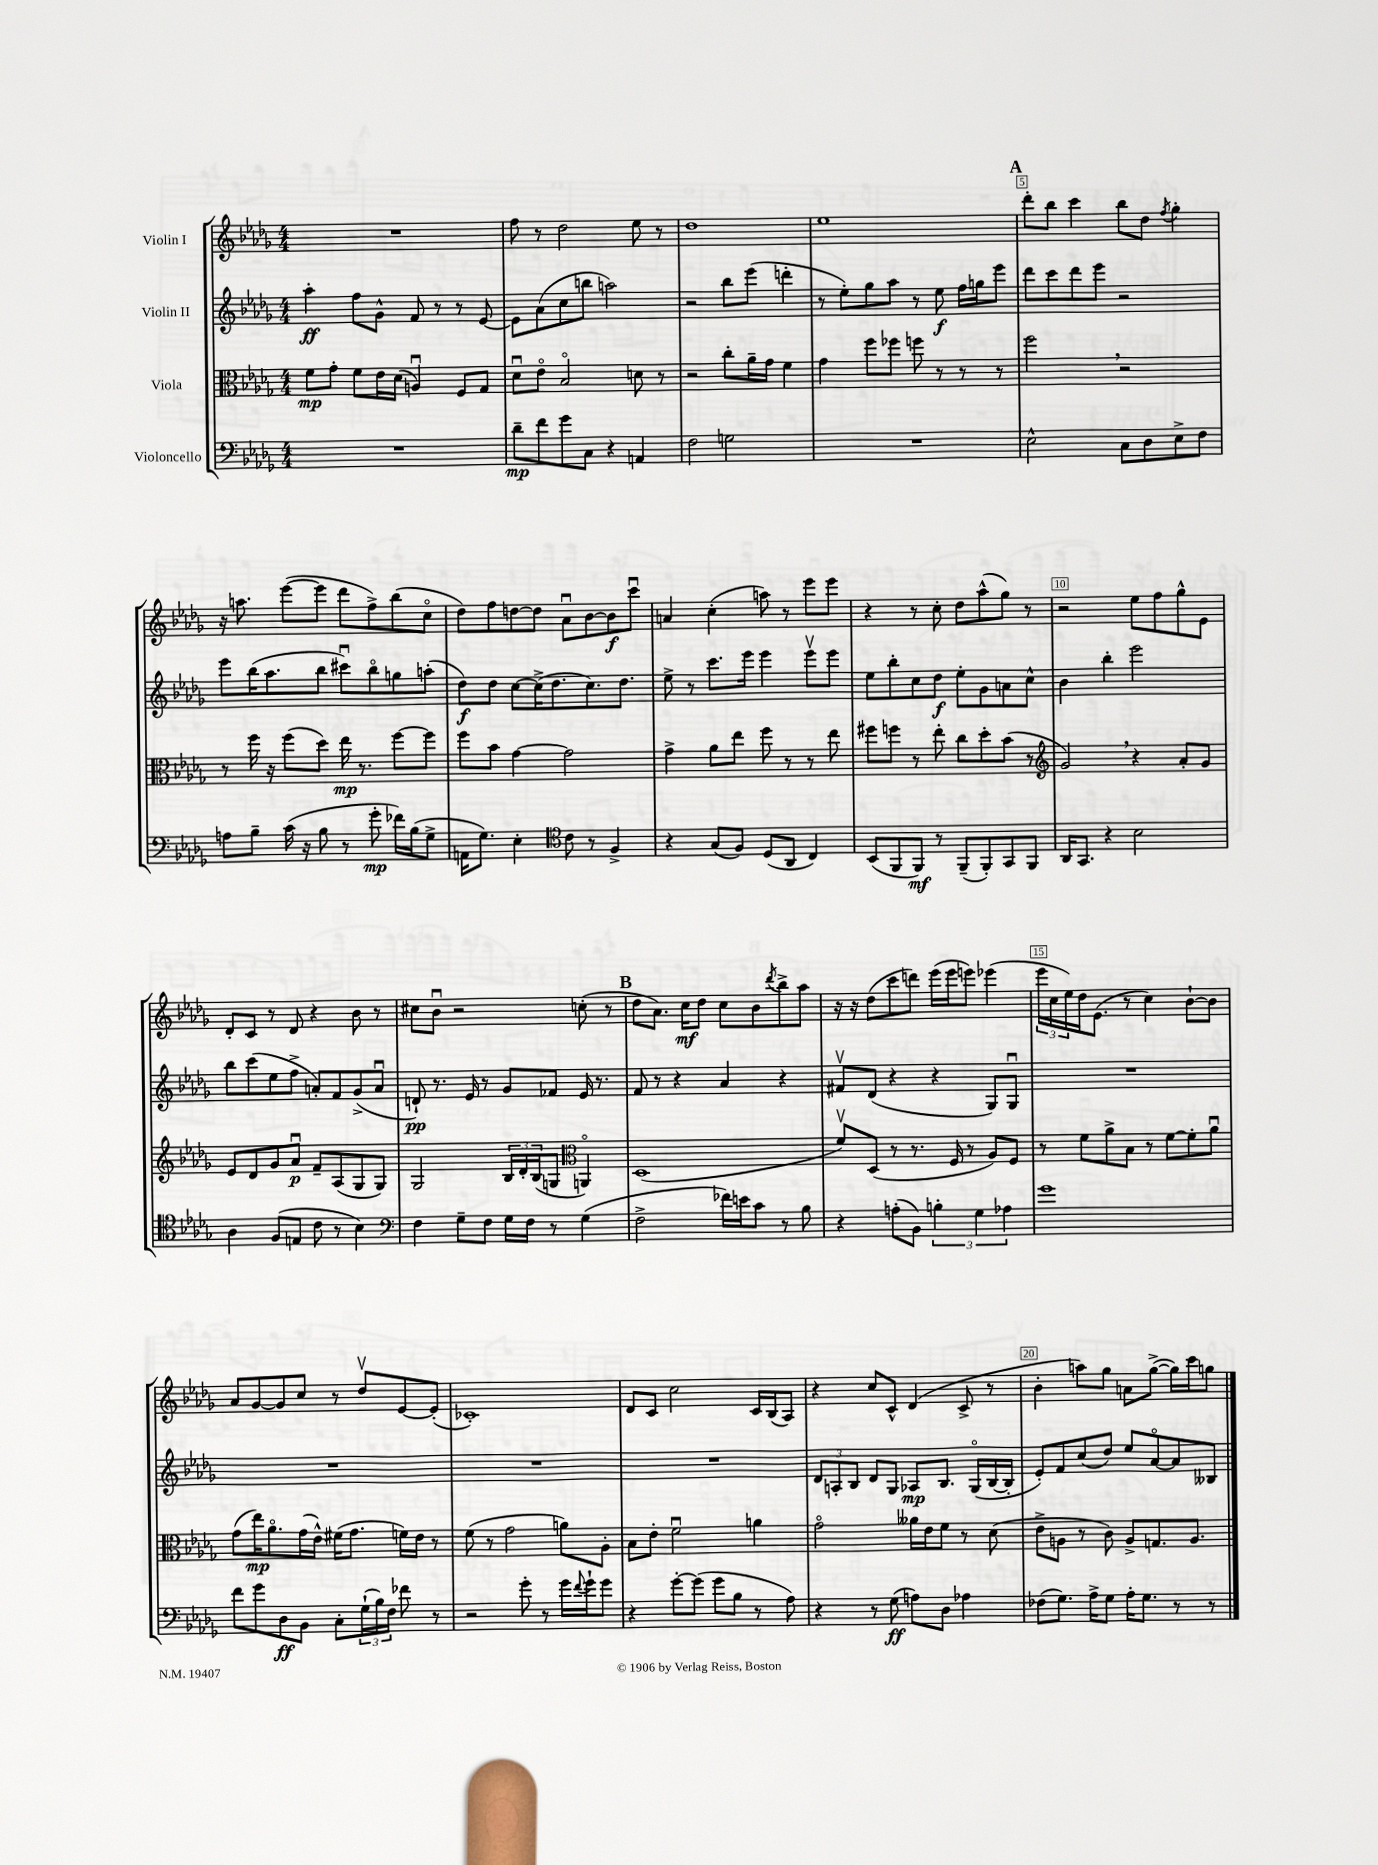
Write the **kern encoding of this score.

**kern	**dynam	**kern	**dynam	**kern	**dynam	**kern	**dynam
*part4	*part4	*part3	*part3	*part2	*part2	*part1	*part1
*staff4	*staff4	*staff3	*staff3	*staff2	*staff2	*staff1	*staff1
*I"Violoncello	*	*I"Viola	*	*I"Violin II	*	*I"Violin I	*
*clefF4	*	*clefC3	*	*clefG2	*	*clefG2	*
*k[b-e-a-d-g-]	*	*k[b-e-a-d-g-]	*	*k[b-e-a-d-g-]	*	*k[b-e-a-d-g-]	*
*M4/4	*	*M4/4	*	*M4/4	*	*M4/4	*
=1	=1	=1	=1	=1	=1	=1	=1
1r	.	8f\L	mp	4aa-'\	ff	1r	.
.	.	8g-'\J	.	.	.	.	.
.	.	8f\L	.	8ff\L	.	.	.
.	.	16e-\L	.	8g-^^\J	.	.	.
.	.	(16d-\JJ	.	.	.	.	.
.	.	4Anu/)	.	8f/	.	.	.
.	.	.	.	8r	.	.	.
.	.	8F/L	.	8r	.	.	.
.	.	8G-/J	.	[8e-/	.	.	.
=2	=2	=2	=2	=2	=2	=2	=2
8d-~\L	mp	8d-u\L	.	8e-\L]	.	8ff\	.
8f\	.	8e-\J	.	(8a-\	.	8r	.
8g-\	.	2B-/	.	8cc\	.	2dd-\	.
8C\J	.	.	.	8bbn\J	.	.	.
4r	.	.	.	2aan\)	.	.	.
4AAn/	.	8dn\	.	.	.	8ee-\	.
.	.	8r	.	.	.	8r	.
=3	=3	=3	=3	=3	=3	=3	=3
2F\	.	2r	.	2r	.	1dd-	.
2Gn\	.	8cc'\L	.	8bb-\L	.	.	.
.	.	16a-~\L	.	(8eee-\J	.	.	.
.	.	16g-\JJ	.	.	.	.	.
.	.	4f\	.	4dddn'\	.	.	.
=4	=4	=4	=4	=4	=4	=4	=4
1r	.	4g-\	.	8r	.	1ee-	.
.	.	.	.	8ee-'\L)	.	.	.
.	.	8ff\L	.	8gg-\	.	.	.
.	.	8ff-X\J	.	8aa-\J	.	.	.
.	.	8ffn\	.	8r	.	.	.
.	.	8r	.	8ee-\	f	.	.
.	.	8r	.	16ff\LL	.	.	.
.	.	.	.	16ggn\J	.	.	.
.	.	8r	.	8eee-\J	.	.	.
!!LO:REH:place=s1:t=A
=5	=5	=5	=5	=5	=5	=5	=5
2E-^^\	.	2ff,\	.	8ddd-\L	.	8ddd-'\L	.
.	.	.	.	8ccc\	.	8bb-\J	.
.	.	.	.	8ddd-\	.	4ccc\	.
.	.	.	.	8eee-\J	.	.	.
8C\L	.	2r	.	2r	.	8bb-\L	.
8D-\	.	.	.	.	.	8dd-\J	.
.	.	.	.	.	.	8qff/	.
8E-^\	.	.	.	.	.	4gg-'\	.
8F\J	.	.	.	.	.	.	.
!!LO:LB:g=z
=6	=6	=6	=6	=6	=6	=6	=6
8An\L	.	8r	.	8eee-\L	.	16r	.
.	.	.	.	.	.	8.aan\	.
8B-~\J	.	16ff\	.	(16bb-\K	.	.	.
.	.	16r	.	8.aa-\	.	.	.
(16c\	.	(8ff\L	.	.	.	([8eee-\L	.
16r	.	.	.	.	.	.	.
8B-\	.	8dd-\J)	.	8bb-\J	.	8eee-\J]	.
8r	.	16ee-\	mp	8ccc#Xu\L)	.	8ddd-\L	.
.	.	8.r	.	.	.	.	.
8g-'\	mp	.	.	8bb-\	.	8ff^\)	.
16f-X\LL)	.	[8ff\L	.	8ggn\	.	(8bb-\	.
(16B-\J	.	.	.	.	.	.	.
8G-^\J	.	8ff\J]	.	(8aan'\J	.	8cc\J	.
=7	=7	=7	=7	=7	=7	=7	=7
16AAn\KL	.	8ff\L	.	8dd-\L)	f	8dd-\L)	.
8.G-\J)	.	.	.	.	.	.	.
.	.	8b-\J	.	8dd-\J	.	8ff\	.
4E-'\	.	[4g-\	.	[8cc\L	.	[8ddn\	.
.	.	.	.	(16cc^\K]	.	8dd\J]	.
.	.	.	.	8.dd-\	.	.	.
*clefC4	*	*	*	*	*	*	*
8c\	.	2g-\]	.	.	.	8a-u\L	.
8r	.	.	.	8.cc\)	.	[8b-\	.
4F^/	.	.	.	.	.	8b-\]	f
.	.	.	.	8.dd-\J	.	.	.
.	.	.	.	.	.	8cccu\J	.
=8	=8	=8	=8	=8	=8	=8	=8
4r	.	4g-^\	.	8ee-^\	.	4an/	.
.	.	.	.	8r	.	.	.
(8G-/L	.	8a-\L	.	8.ccc\L	.	(4cc'\	.
8F/J)	.	8ee-\J	.	.	.	.	.
.	.	.	.	16eee-\Jk	.	.	.
(8D-/L	.	8ff\	.	4eee-\	.	8aan\)	.
8AA-/J	.	8r	.	.	.	8r	.
4C/)	.	8r	.	8eee-v\L	.	8eee-\L	.
.	.	8ee-\	.	8eee-\J	.	8eee-\J	.
=9	=9	=9	=9	=9	=9	=9	=9
(8BB-/L	.	8ff#X\L	.	8ee-\L	.	4r	.
8FF/	.	8ffn\J	.	8bb-'\	.	.	.
8FF/J)	mf	8r	.	8cc\	.	8r	.
8r	.	8ee-'\	.	8dd-\J	f	8cc'\	.
(8FF~/L	.	8cc\L	.	8ee-'\L	.	8dd-\L	.
8FF'/)	.	8dd-'\	.	8g-\	.	(8aa-^^\	.
8GG-/	.	(8b-\J	.	8an\	.	8gg-\J)	.
8FF/J	.	8r	.	8cc^^\J	.	8r	.
=10	=10	=10	=10	=10	=10	=10	=10
*	*	*clefG2	*	*	*	*	*
16AA-/KL	.	2g-,/)	.	4b-\	.	2r	.
8.GG-/J	.	.	.	.	.	.	.
4r	.	.	.	4bb-'\	.	.	.
2B-\	.	4r	.	2eee-\	.	8ee-\L	.
.	.	.	.	.	.	8ff\	.
.	.	8a-'/L	.	.	.	8gg-^^\	.
.	.	8g-/J	.	.	.	8e-\J	.
!!LO:LB:g=z
=11	=11	=11	=11	=11	=11	=11	=11
4A-\	.	8e-/L	.	8bb-\L	.	8d-'/L	.
.	.	8d-/	.	(8ccc\	.	8c/J	.
(8F/L	.	8g-/	.	8ee-\	.	8r	.
8En/J	.	8a-u/J	p	8ff^\J	.	8d-/	.
8c\	.	8f~/L	.	8an'/L)	.	4r	.
8r	.	(8A-/	.	8f/	.	.	.
4B-\)	.	8G-/	.	(8g-^/	.	8b-\	.
.	.	8G-/J)	.	8au/J	.	8r	.
=12	=12	=12	=12	=12	=12	=12	=12
*clefF4	*	*	*	*	*	*	*
4F\	.	2G-/	.	8dn`/)	pp	8cc#X\L	.
.	.	.	.	8.r	.	8b-u\J	.
8G-~\L	.	.	.	.	.	2r	.
.	.	.	.	16e-/	.	.	.
8F\J	.	.	.	8r	.	.	.
16G-\LL	.	24B-/LL	.	8g-/L	.	.	.
.	.	24d-'/	.	.	.	.	.
16F\JJ	.	.	.	.	.	.	.
.	.	(24B-/J	.	.	.	.	.
8r	.	8Gn/J	.	8f-X/J	.	.	.
*	*	*clefC3	*	*	*	*	*
(4G-\	.	4AAn/)	.	16e-/	.	(8ccn'\	.
.	.	.	.	8.r	.	.	.
.	.	.	.	.	.	8r	.
!!LO:REH:place=s1:t=B
=13	=13	=13	=13	=13	=13	=13	=13
2F^\	.	(1D-	.	8f/	.	8dd-\L	.
.	.	.	.	8r	.	8.a-\J)	.
.	.	.	.	4r	.	.	.
.	.	.	.	.	.	16cc\KL	mf
.	.	.	.	.	.	8dd-\J	.
16f-X\LL)	.	.	.	4a-/	.	8cc\L	.
16en\J	.	.	.	.	.	.	.
8c\J	.	.	.	.	.	8b-\	.
.	.	.	.	.	.	8qddd-/	.
8r	.	.	.	4r	.	8bb-^\	.
8B-\	.	.	.	.	.	8aa-\J	.
=14	=14	=14	=14	=14	=14	=14	=14
4r	.	8fv/L)	.	8f#Xv/L	.	16r	.
.	.	.	.	.	.	16r	.
.	.	(8D-/J	.	(8d-/J	.	(8dd-\L	.
(8An'\L	.	8r	.	4r	.	8ccc\	.
8BB-\J)	.	8.r	.	.	.	8dddn\J)	.
6Bn'\	.	.	.	4r	.	(16eee-\LL	.
.	.	16F/	.	.	.	16eee-\J	.
.	.	8r	.	.	.	8eeen\J)	.
6G-\	.	.	.	.	.	.	.
.	.	8A-/L)	.	8G-/L)	.	(4eee-X\	.
6A-X\	.	.	.	.	.	.	.
.	.	8F/J	.	8G-u/J	.	.	.
=15	=15	=15	=15	=15	=15	=15	=15
1g-	.	8r	.	1r	.	24eee-\LL	.
.	.	.	.	.	.	24cc\	.
.	.	.	.	.	.	24ee-\)	.
.	.	8f\L	.	.	.	16dd-\J	.
.	.	.	.	.	.	(8.e-\J	.
.	.	8a-^\	.	.	.	.	.
.	.	8B-\J	.	.	.	8r	.
.	.	8r	.	.	.	4cc\)	.
.	.	[8f\L	.	.	.	.	.
.	.	8f'\]	.	.	.	[8b-`\L	.
.	.	8a-u\J	.	.	.	8b-\J]	.
!!LO:LB:g=z
=16	=16	=16	=16	=16	=16	=16	=16
8f\L	.	(8g-\L	.	1r	.	8a-/L	.
8g-\	.	16ee-\K)	mp	.	.	[8g-/	.
.	.	8.a-\	.	.	.	.	.
8D-\	ff	.	.	.	.	8g-/]	.
8BB-\J	.	(16g-\L	.	.	.	8cc/J	.
.	.	16e-^^\JJ)	.	.	.	.	.
8C'\L	.	(16f#X\KL	.	.	.	8r	.
.	.	8.g-\J	.	.	.	.	.
(24G-`\L	.	.	.	.	.	8dd-v/L	.
24B-\)	.	.	.	.	.	.	.
24F\JJ	.	.	.	.	.	.	.
8f-X\	.	16fn\LL)	.	.	.	[8e-/	.
.	.	16e-\JJ	.	.	.	.	.
8r	.	8r	.	.	.	(8e-'/J]	.
=17	=17	=17	=17	=17	=17	=17	=17
2r	.	(8f\	.	1r	.	1c-X')	.
.	.	8r	.	.	.	.	.
.	.	2g-\	.	.	.	.	.
8g-'\	.	.	.	.	.	.	.
8r	.	.	.	.	.	.	.
16g-\LL	.	8an\L)	.	.	.	.	.
8qqf/	.	.	.	.	.	.	.
16g-`\J	.	.	.	.	.	.	.
8g-\J	.	8A-'\J	.	.	.	.	.
=18	=18	=18	=18	=18	=18	=18	=18
4r	.	8B-\L	.	1r	.	8d-/L	.
.	.	8e-'\J	.	.	.	8c/J	.
[8g-'\L	.	2fu\	.	.	.	2cc\	.
(8g-\J]	.	.	.	.	.	.	.
8g-\L	.	.	.	.	.	.	.
8B-\J	.	.	.	.	.	.	.
8r	.	4an\	.	.	.	16c/LL	.
.	.	.	.	.	.	(16B-/J	.
8A-\)	.	.	.	.	.	8A-/J)	.
=19	=19	=19	=19	=19	=19	=19	=19
4r	.	2g-\	.	12d-/L	.	4r	.
.	.	.	.	12An'/	.	.	.
.	.	.	.	12B-/J	.	.	.
8r	.	.	.	8d-/L	.	8cc/L	.
(8G-\	ff	.	.	8G-/J	.	8c^^/J	.
8An\L)	.	16a--X\LL	.	8A-X/L	mp	(4d-/	.
.	.	16e-\J	.	.	.	.	.
8D-\J	.	8f\J	.	8.B-/J	.	.	.
4A-X\	.	8r	.	.	.	8c^/	.
.	.	.	.	(16G-/LL	.	.	.
.	.	(8d-\	.	[16B-/	.	8r	.
.	.	.	.	16B-'/JJ]	.	.	.
=20	=20	=20	=20	=20	=20	=20	=20
(8F-X\L	.	8e-^\L	.	8e-'/L)	.	4b-'\	.
8.G-\J)	.	8An\J	.	8f/	.	.	.
.	.	8r	.	(8cc/	.	8aan\L)	.
16A-^\KL	.	.	.	.	.	.	.
8G-\J	.	8c\)	.	8dd-/J)	.	8gg-\J	.
16A-'\KL	.	8A^/L	.	8ee-/L	.	8an\L	.
8.G-\J	.	.	.	.	.	.	.
.	.	8.Gn/	.	[8a-/	.	([8gg-^\J	.
8r	.	.	.	8a-/]	.	16gg-\LL])	.
.	.	8.A/J	.	.	.	16ccc\J	.
8r	.	.	.	8B--X/J	.	8ggn\J	.
==	==	==	==	==	==	==	==
*-	*-	*-	*-	*-	*-	*-	*-
